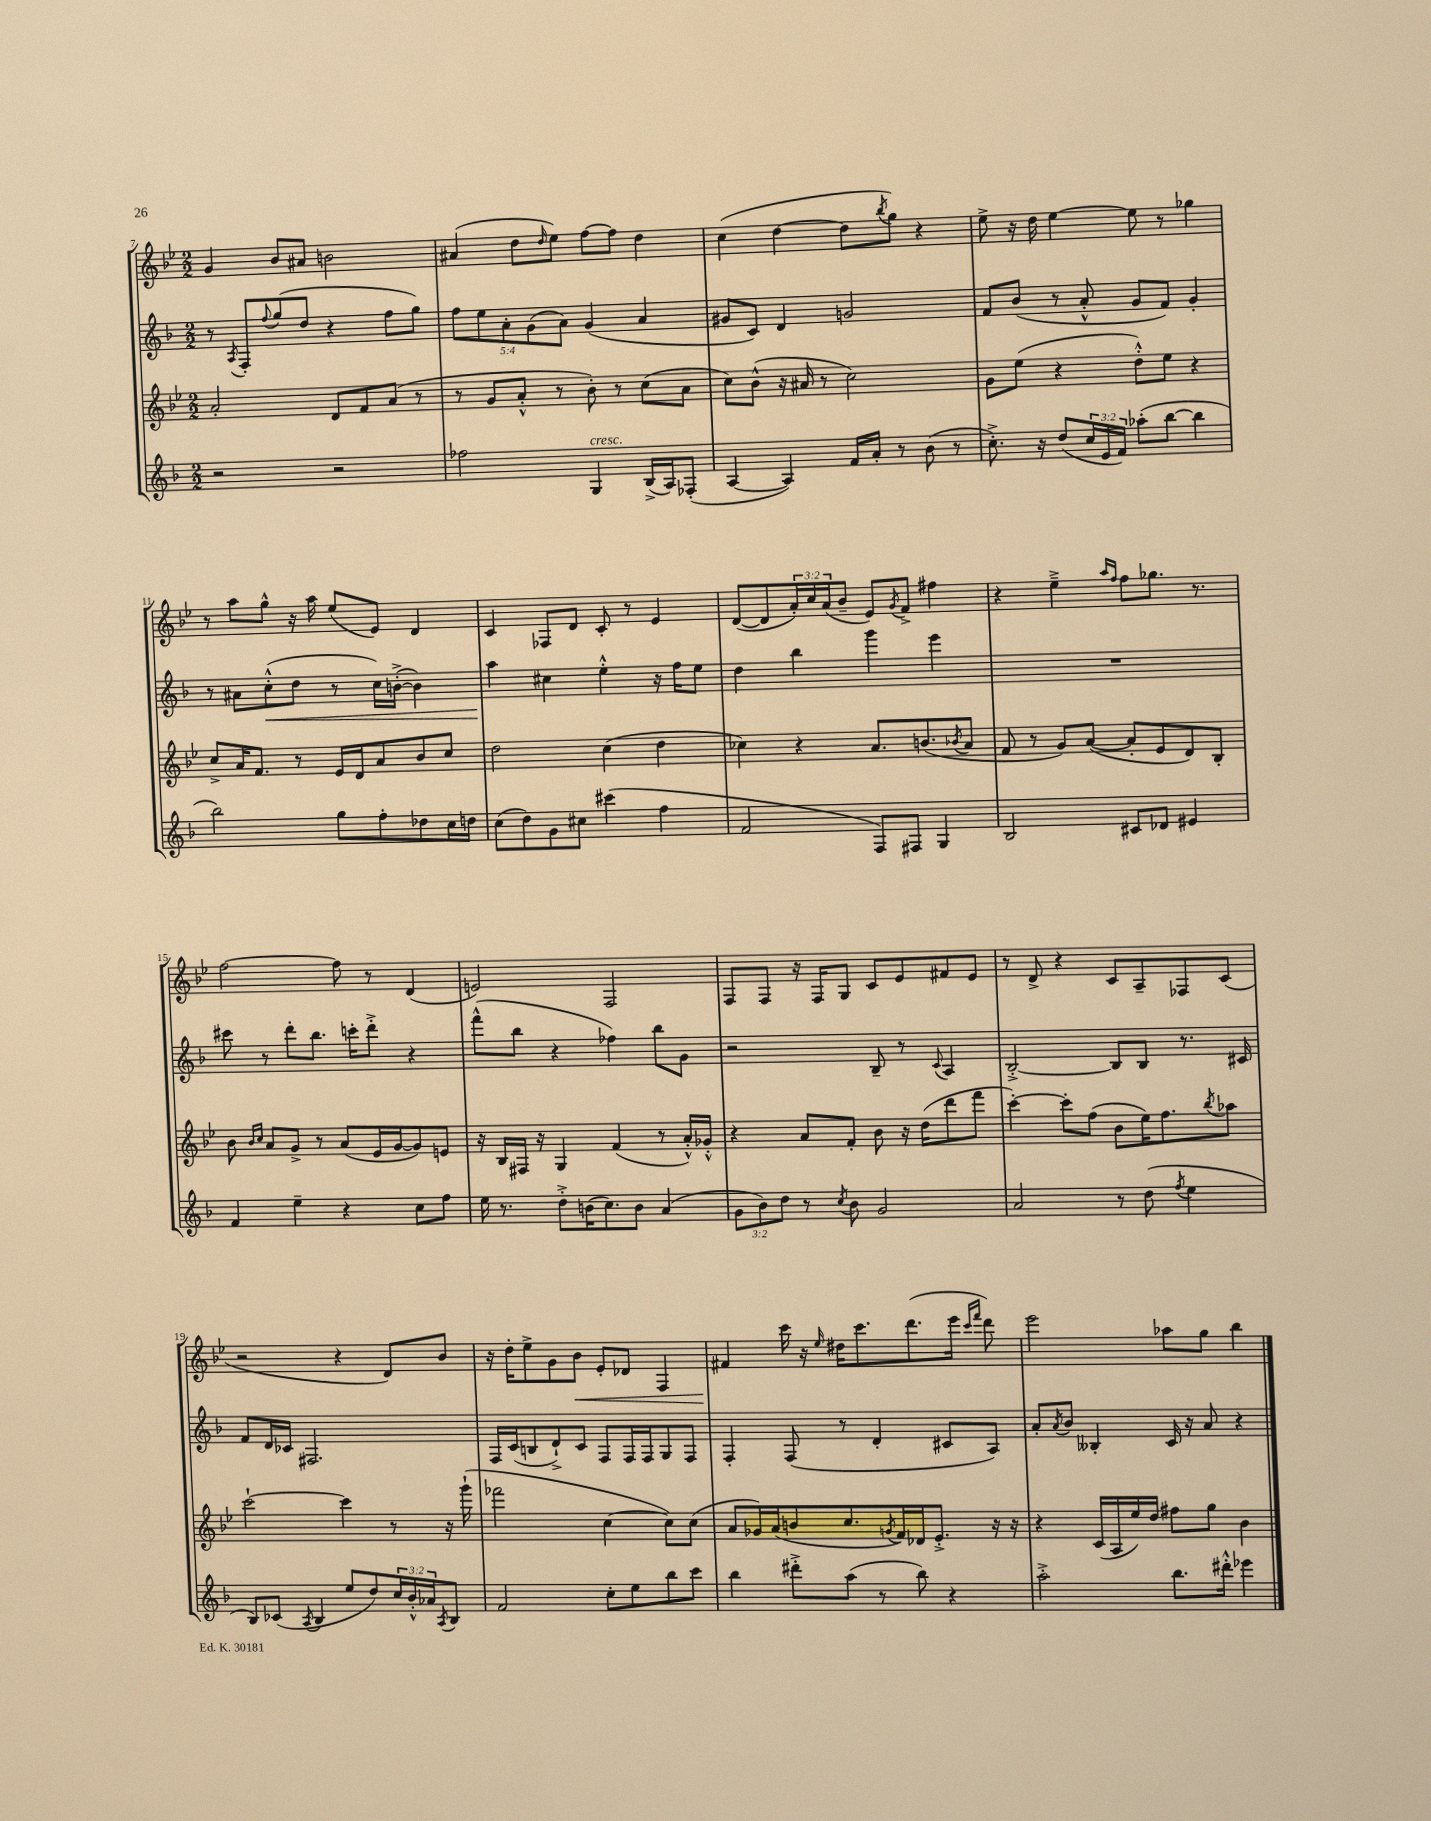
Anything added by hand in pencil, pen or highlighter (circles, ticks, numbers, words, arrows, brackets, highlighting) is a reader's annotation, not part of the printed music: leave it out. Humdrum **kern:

**kern	**kern	**kern	**dynam	**kern	**dynam
*part4	*part3	*part2	*part2	*part1	*part1
*staff4	*staff3	*staff2	*staff2	*staff1	*staff1
*clefG2	*clefG2	*clefG2	*	*clefG2	*
*k[b-]	*k[b-e-]	*k[b-]	*	*k[b-e-]	*
*M2/2	*M2/2	*M2/2	*	*M2/2	*
=7	=7	=7	=7	=7	=7
2r	2a'/	8r	.	4g/	.
.	.	8qA/	.	.	.
.	.	8F'/L	.	.	.
.	.	8qqff/	.	.	.
.	.	(8gg/	.	8b-/L	.
.	.	8dd/J	.	8a#X/J	.
2r	8d/L	4r	.	2bn\	.
.	8f/	.	.	.	.
.	(8a/J	8ff\L	.	.	.
.	8r	8gg\J)	.	.	.
=8	=8	=8	=8	=8	=8
2ff-X\	8r	10ff\L	.	(4a#X/	.
.	.	10ee\	.	.	.
.	8g/L	.	.	.	.
.	.	10a'\	.	.	.
.	8a'^^/J	.	.	8dd\L	.
.	.	(10g\	.	.	.
.	.	.	.	16qqdd/	.
.	8r	.	.	8ee-\J)	.
.	.	10a\J)	.	.	.
!LO:TX:a:i:t=cresc.	!	!	!	!	!
4G/	8b-'\)	(4g/	.	[8ff\L	.
.	8r	.	.	8ff\J]	.
(16B-^/LL	(8cc\L	4a/	.	4dd\	.
16A/J)	.	.	.	.	.
(8F-X'/J	8a\J	.	.	.	.
=9	=9	=9	=9	=9	=9
[4A/	8cc\L)	8g#X/L	.	(4cc\	.
.	(8b-^^\J	8c/J)	.	.	.
4A/])	16r	4d/	.	[4dd\	.
.	16a#X/	.	.	.	.
.	8r	.	.	.	.
16f/LL	2cc\)	2gn/	.	8dd\L]	.
16a'/JJ	.	.	.	.	.
.	.	.	.	8qbb-/	.
8r	.	.	.	8gg\J)	.
(8b-\	.	.	.	4r	.
8r	.	.	.	.	.
=10	=10	=10	=10	=10	=10
8.cc'^\)	8g\L	8f/L	.	8ee-^\	.
.	(8ee-\J	(8b-/J	.	16r	.
16r	.	.	.	16dd\	.
(8dd/L	4r	8r	.	[4ee-\	.
24cc/L	.	8a'^^/	.	.	.
24e/	.	.	.	.	.
24f/JJ)	.	.	.	.	.
(8aa-X'\L	8dd'^^\L)	8g/L	.	8ee-\]	.
[8bb-\J	8ee-\J	8f/J)	.	8r	.
4bb-\]	4r	4g'/	.	4gg-X\	.
!!LO:LB:g=z
=11	=11	=11	=11	=11	=11
2bb-\)	8cc^/L	8r	.	8r	.
.	16a/K	8a#X\L	.	8aa\L	.
.	8.f/J	.	.	.	.
!	!	!	!LO:HP:b	!	!
.	.	(8cc'^^\	<	8gg^^\J	.
.	8r	8dd\J	.	16r	.
.	.	.	.	16aa\	.
8gg\L	16e-/LL	8r	.	(8ee-/L	.
.	16d/J	.	.	.	.
8ff'\	8a/	16cc\LL)	.	8e-/J)	.
.	.	([16bn'^\JJ	.	.	.
8dd-X\	8b-/	4b\])	.	4d/	.
16cc\L	8cc/J	.	.	.	.
16ddn\JJ	.	.	.	.	.
=12	=12	=12	=12	=12	=12
(8cc\L	2dd\	4aa\	.	4c/	.
8dd\)	.	.	.	.	.
8g\	.	4cc#X\	[	8F-X/L	.
8cc#X\J	.	.	.	8d/J	.
(4ccc#X\	(4cc\	4ee'^^\	.	8c'/	.
.	.	.	.	8r	.
4ff\	4dd\	16r	.	4e-/	.
.	.	16ff\KL	.	.	.
.	.	8ee\J	.	.	.
=13	=13	=13	=13	=13	=13
2f/	4cc-X\)	4dd\	.	([8d/L	.
.	.	.	.	8d/]	.
.	4r	4bb-\	.	24a'/L)	.
.	.	.	.	24cc/	.
.	.	.	.	(24a/J	.
.	.	.	.	8b-~/J	.
8F/L)	8.a/L	4ggg\	.	8e-/L)	.
.	.	.	.	8qg/	.
8F#X/J	.	.	.	8f^/J	.
.	(8.bn/	.	.	.	.
4G/	.	4eee\	.	4ff#X\	.
.	8qb-X/	.	.	.	.
.	8a/J	.	.	.	.
=14	=14	=14	=14	=14	=14
2B-/	8f/	1r	.	4r	.
.	8r	.	.	.	.
.	8g/L)	.	.	4ee-~^\	.
.	([8a/J	.	.	.	.
.	.	.	.	16qqaa/LL	.
.	.	.	.	16qqff/JJ	.
8c#X/L	8a'/L]	.	.	8ff\L	.
8d-X/J	8e-/	.	.	8.gg-X\J	.
4e#X/	8d/)	.	.	.	.
.	.	.	.	8.r	.
.	8B-'/J	.	.	.	.
!!LO:LB:g=z
=15	=15	=15	=15	=15	=15
4f/	8b-\	8ccc#X\	.	[2ff\	.
.	16qqb-/LL	.	.	.	.
.	16qqcc/JJ	.	.	.	.
.	8a/L	8r	.	.	.
4ee~\	8g^/J	8ddd'\L	.	.	.
.	8r	8.bb-\J	.	.	.
4r	(8a/L	.	.	8ff\]	.
.	.	16cccn'\KL	.	.	.
.	16e-/L	8ddd'^\J	.	8r	.
.	[16g/J	.	.	.	.
8cc\L	8g/])	4r	.	(4d/	.
8ff\J	8en/J	.	.	.	.
=16	=16	=16	=16	=16	=16
16ee\	16r	(8fff^^\L	.	2en/)	.
8.r	16B-/LL	.	.	.	.
.	16F#X/JJ	8bb-\J	.	.	.
.	16r	.	.	.	.
8dd'^\L	4G/	4r	.	.	.
(16bn\K	.	.	.	.	.
8.cc\)	.	.	.	.	.
.	(4f/	4ff-X\)	.	2F/	.
8b\J	.	.	.	.	.
(4a/	8r	8bb-\L	.	.	.
.	16a'^^/LL)	8g\J	.	.	.
.	16g-X'^^/JJ	.	.	.	.
=17	=17	=17	=17	=17	=17
12g\L	4r	2r	.	8F/L	.
12b-\)	.	.	.	.	.
.	.	.	.	8F/J	.
12dd\J	.	.	.	.	.
8r	8a/L	.	.	16r	.
.	.	.	.	16F/KL	.
8qcc/	.	.	.	.	.
8b-\	8f'/J	.	.	8G/J	.
2g/	8b-\	8B-~/	.	8c/L	.
.	16r	8r	.	8e-/	.
.	(16dd\KL	.	.	.	.
.	.	8qqc/	.	.	.
.	8ddd\	4A/	.	8f#X/	.
.	8fff\J	.	.	8e-/J	.
=18	=18	=18	=18	=18	=18
2a/	[4ccc'\)	[2B-'^/	.	8r	.
.	.	.	.	8d^/	.
.	8ccc'\L]	.	.	4r	.
.	(8ff\J	.	.	.	.
8r	8b-\L	8B-/L]	.	8c/L	.
(8dd\	16ee-\K)	8B-/J	.	8A~/	.
.	8.ff\	.	.	.	.
8qff/	.	.	.	.	.
4ee\	.	8.r	.	8F-X/	.
.	8qbb-/	.	.	.	.
.	8aa-X\J	.	.	(8c/J	.
.	.	16c#X/	.	.	.
!!LO:LB:g=z
=19	=19	=19	=19	=19	=19
8B-/L)	[2ccc`\	8f/L	.	2r	.
(8c-X/J	.	16d/L	.	.	.
.	.	16c-X/JJ	.	.	.
8qA/	.	.	.	.	.
4B-/	.	2.F#X/	.	.	.
8ee/L	4ccc\]	.	.	4r	.
8dd/)	.	.	.	.	.
24cc/L	8r	.	.	8d/L)	.
24b-'^^/	.	.	.	.	.
24a-X/J	.	.	.	.	.
8qA/	.	.	.	.	.
8B-/J	16r	.	.	8b-/J	.
.	(16ggg`\	.	.	.	.
=20	=20	=20	=20	=20	=20
2f/	2fff-X\	16F/LL	.	16r	.
.	.	(16c/J	.	16dd'\KL	.
.	.	8Bn/	.	8ee-^\	.
.	.	8d`^/)	.	8g\	.
!	!	!	!	!	!LO:HP:b
.	.	8c/J	.	8b-\J	<
8cc'\L	[4cc\	8F/L	.	8e-'/L	.
8ee\	.	16F/L	.	8d-X/J	.
.	.	16F/J	.	.	.
8bb-\	8cc\L])	8G/	.	4F/	.
8ccc\J	(8cc\J	8F/J	.	.	.
=21	=21	=21	=21	=21	=21
4bb-\	8a/L	4F'/	.	4f#X/	.
.	16g-X/L)	.	.	.	.
.	(16a/J	.	.	.	.
8ddd#X'^\L	8bn/	(8F/	.	16ccc\	[
.	.	.	.	16r	.
.	.	.	.	16qqee-/	.
(8aa\J	8.cc/	8r	.	16dd#X\KL	.
.	.	.	.	8.ccc\	.
8r	.	4d'/	.	.	.
.	8qgn/	.	.	.	.
.	16f/L)	.	.	.	.
8bb-\)	16d-X/J	.	.	(8.ddd\	.
.	8.e-'^/J	.	.	.	.
4r	.	8c#X/L	.	.	.
.	.	.	.	16eee-\Jk	.
.	.	.	.	16qqccc/LL	.
.	.	.	.	16qqfff/JJ	.
.	16r	8A/J)	.	8ddd\)	.
.	16r	.	.	.	.
=22	=22	=22	=22	=22	=22
2aa'^\	4r	8a'/L	.	2eee-\	.
.	.	8qa/	.	.	.
.	.	8b-/J	.	.	.
.	(16c/LL	4B--X'/	.	.	.
.	16A/	.	.	.	.
.	16ee-/)	.	.	.	.
.	16dd/JJ	.	.	.	.
8.bb-\L	8ff#X\L	16c/	.	8aa-X\L	.
.	.	16r	.	.	.
.	8gg\J	8a/	.	8gg\J	.
16ddd#X'^^\Jk	.	.	.	.	.
4eee-X\	4b-\	4r	.	4bb-\	.
==	==	==	==	==	==
*-	*-	*-	*-	*-	*-
